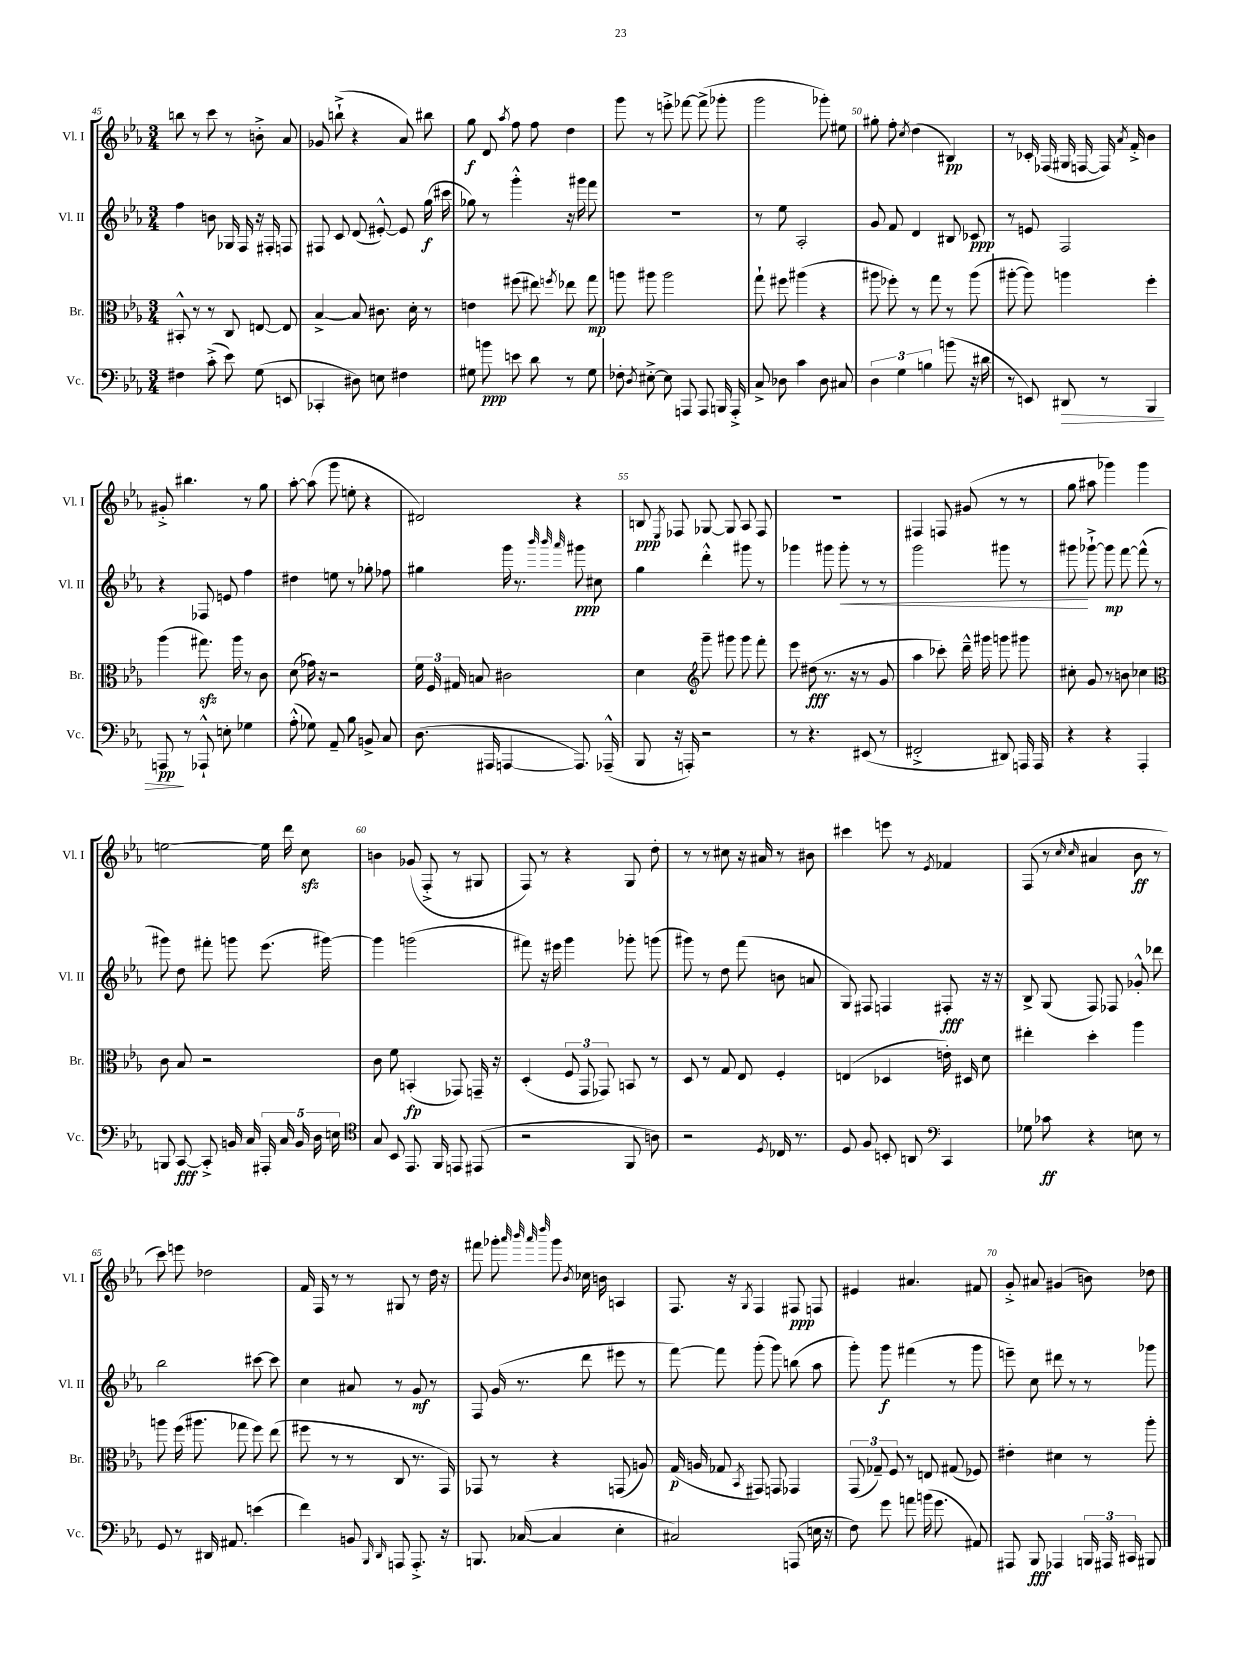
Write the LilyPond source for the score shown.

<<
\new StaffGroup <<
\new Staff = "s0" \with { instrumentName = "Vl. I" shortInstrumentName = "Vl. I" } {
    \clef treble \key ees \major \numericTimeSignature \time 3/4
    \autoBeamOff b''8 r8 c'''8 r8 b'8-.-> aes'8 |
    ges'8 b''8-!->( r4 aes'8) bis''8 |
    g''8\f d'8 \acciaccatura { aes''8 } f''8 f''8 d''4 |
    g'''8 r8 e'''8-.-> fes'''8~ fes'''8->( ges'''8-. |
    g'''2 ges'''8-.) eis''8 |
    gis''8-. f''8-. \acciaccatura { c''8 } d''4( bis4\pp) |
    r8 ces'16-. fes16( gis16 f16~ f16) \acciaccatura { aes'8 } f'16-.-> bes'4 |
    gis'8-.-> bis''4. r8 g''8 |
    aes''8~-. aes''8( g'''8 e''8-. r4 |
    dis'2) r4 |
    b8\ppp \acciaccatura { ees8 } fes8 ges8~ ges8 aes8 fes8 |
    R2. |
    fis4 f8 gis'8( r8 r8 |
    g''8 ais''8 ges'''4) ges'''4 |
    e''2~ e''16 d'''16 c''8\sfz |
    b'4 ges'8( f8-.-> r8 gis8 |
    f8) r8 r4 g8 d''8-. |
    r8 r8 cis''8 r16 ais'16 r8 bis'8 |
    cis'''4 e'''8 r8 \acciaccatura { ees'8 } fes'4 |
    f8( r8 \grace { c''16 c''16 } ais'4 bes'8\ff r8 |
    c'''8) e'''8 des''2 |
    f'16 f16 r8 r8 gis8 r8 d''16 r16 |
    fis'''8 ges'''8-. \grace { aes'''32 bes'''32 aes'''32 d''''32 } ges'''8 \acciaccatura { bes'8 } ces''16 b'16 a4 |
    f8. r16 \acciaccatura { g8 } f4 fis8\ppp f8 |
    eis'4 ais'4. fis'8 |
    g'8-.-> ais'8 gis'4( b'8) des''8 \bar "|." |
}
\new Staff = "s1" \with { instrumentName = "Vl. II" shortInstrumentName = "Vl. II" } {
    \clef treble \key ees \major \numericTimeSignature \time 3/4
    \autoBeamOff f''4 b'8 ges16 f16 r16 fis16-. f8 |
    fis8 c'8 d'8( eis'8~-.-^) eis'8 g''16\f( cis'''16 |
    ges''8) r8 g'''4-.-^ r16 gis'''16 f'''8 |
    R2. |
    r8 ees''8 aes2-. |
    g'8 f'8 d'4 bis8 ces'8\ppp |
    r8 e'8 f2 |
    r4 fes8 e'8 f''4 |
    dis''4 e''8 r8 ges''8-. fes''8 |
    gis''4 g'''16 r8. \grace { bes'''32 bes'''32 aes'''32 } gis'''8\ppp cis''8 |
    g''4 d'''4-.-^ gis'''8 r8 |
    ges'''4 gis'''8 gis'''8-.\< r8 r8 |
    g'''2 gis'''8 r8 |
    gis'''8\! ges'''8~-!-> ges'''8\mp f'''8~ f'''8-^( r8 |
    gis'''8) d''8 fis'''8-. g'''8 ees'''8.( gis'''16~) |
    gis'''4 g'''2( |
    fis'''8) r16 eis'''16 g'''4 ges'''8-. g'''8( |
    gis'''8) r8 d''8 f'''8( b'8 a'8 |
    g8) fis8 f4 fis8-.\fff r16 r16 |
    bes8-> g8( f8) fes8 ges'8-.-^ des'''8 |
    bes''2 cis'''8~ cis'''8 |
    c''4 ais'8 r8 g'8\mf r8 |
    f8 g'16( r8. d'''8 eis'''8 r8 |
    f'''8~) f'''8 g'''8-.( g'''8) b''8( aes''8 |
    g'''8-.) g'''8\f fis'''4( r8 g'''8 |
    e'''8--) c''8 dis'''8 r8 r8 ges'''8 \bar "|." |
}
\new Staff = "s2" \with { instrumentName = "Br." shortInstrumentName = "Br." } {
    \clef alto \key ees \major \numericTimeSignature \time 3/4
    \autoBeamOff bis,8-.-^ r8 r8 c8 e8~ e8 |
    bes4~-> bes8 cis'8. d'16-. r8 |
    e'4 fis''8( eis''8) \acciaccatura { f''8 } ees''8 g''8\mp |
    a''8 ais''8 ais''2 |
    g''8-! fis''8 ais''4( r4 |
    ais''8 fes''8-.) r8 g''8 r8 ais''8( |
    ais''8~-. ais''8) a''4 f''4-. |
    aes''4( gis''8.\sfz) aes''16 r8 c'8 |
    d'8( ges'16) r16 r2 |
    \tuplet 3/2 { f'16 f16 gis16 } b8 cis'2 |
    d'4 \clef treble g'''8-- gis'''8 gis'''8 f'''8-. |
    ees'''8 dis''8\fff( r8. r16 r8 g'8 |
    aes''4 ces'''8-.) d'''16---^ gis'''16 g'''8 gis'''8 |
    cis''8-. g'8 r8 b'8 ces''4 |
    \clef alto c'8 bes8 r2 |
    c'8 f'8 b,4-.\fp( ges,8) g,16-- r16 |
    d4-.( \tuplet 3/2 { f8 g,8 ges,8) } b,8 r8 |
    d8 r8 g8 ees8 f4-. |
    e4( des4 e'16-.) dis16 d'8 |
    eis''4-. d''4-. aes''4 |
    a''8 f''16( ais''8. ges''8 f''8) ees''8( |
    fis''8 r8 r8 c8 r8. g,16) |
    ges,8 r8 r4 g,8( a8) |
    g16\p( a16 ges8 \acciaccatura { bes,8 } gis,8) g,8 ges,4 |
    \tuplet 3/2 { g,8( ges8--) f8 } r8 e8 gis8( fes8) |
    eis'4-. dis'4 r8 aes''8-. \bar "|." |
}
\new Staff = "s3" \with { instrumentName = "Vc." shortInstrumentName = "Vc." } {
    \clef bass \key ees \major \numericTimeSignature \time 3/4
    \autoBeamOff fis4 c'8-.->( ees'8) g8( e,8 |
    ces,4-. dis8) e8 fis4 |
    gis8 b'8\ppp e'8 d'8 r8 gis8 |
    fes8-. \acciaccatura { d8 } eis8~-.-> eis8 a,,8 a,,8 b,,16 a,,16-.-> |
    c8-> des8 c'4 des8 cis8 |
    \tuplet 3/2 { d4 g4 b4 } b'8( r16 dis'16 |
    r8 e,8) dis,8\> r8 bes,,4 |
    a,,8\pp\! r8 aes,,8-!-^ e8-. ges4 |
    aes8-.-^( ges8) aes,8-- bes8 b,8-> c8 |
    d8.( ais,,16 a,,4~ a,,8.) aes,,16---^( |
    bes,,8 r16 a,,16-.) r2 |
    r8 r4. eis,8( r8 |
    fis,2-.-> dis,8) a,,16 a,,16 |
    r4 r4 aes,,4-. |
    b,,8 c,8~\fff c,8-.-> b,16 c16 \tuplet 5/4 { ais,,16-. c16 b,16 d16 e16 } |
    \clef tenor g8 bes,8 ees,8. f,16 e,8 eis,8( |
    r2 f,8 a8) |
    r2 \acciaccatura { d8 } ces16 r8. |
    d8 f8 b,8-. a,8 \clef bass c,4 |
    ges8 ces'8\ff r4 e8 r8 |
    g,8 r8 dis,16 ais,8. e'4( |
    f'4) b,8 \grace { bes,,16 d,16 } a,,8 a,,8.-.-> r16 |
    b,,8. ces16~( ces4 ees4-. |
    cis2) a,,8( e16 r16 |
    f8) g'8 a'8 b'16( g'8. ais,8) |
    ais,,8 bes,,8\fff aes,,4 \tuplet 3/2 { b,,16 ais,,16 cis,16 } bis,,8 \bar "|." |
}
>>
>>
\layout { \context { \Score currentBarNumber = #45 \override BarNumber.break-visibility = ##(#f #t #t) barNumberVisibility = #(every-nth-bar-number-visible 5) } }
